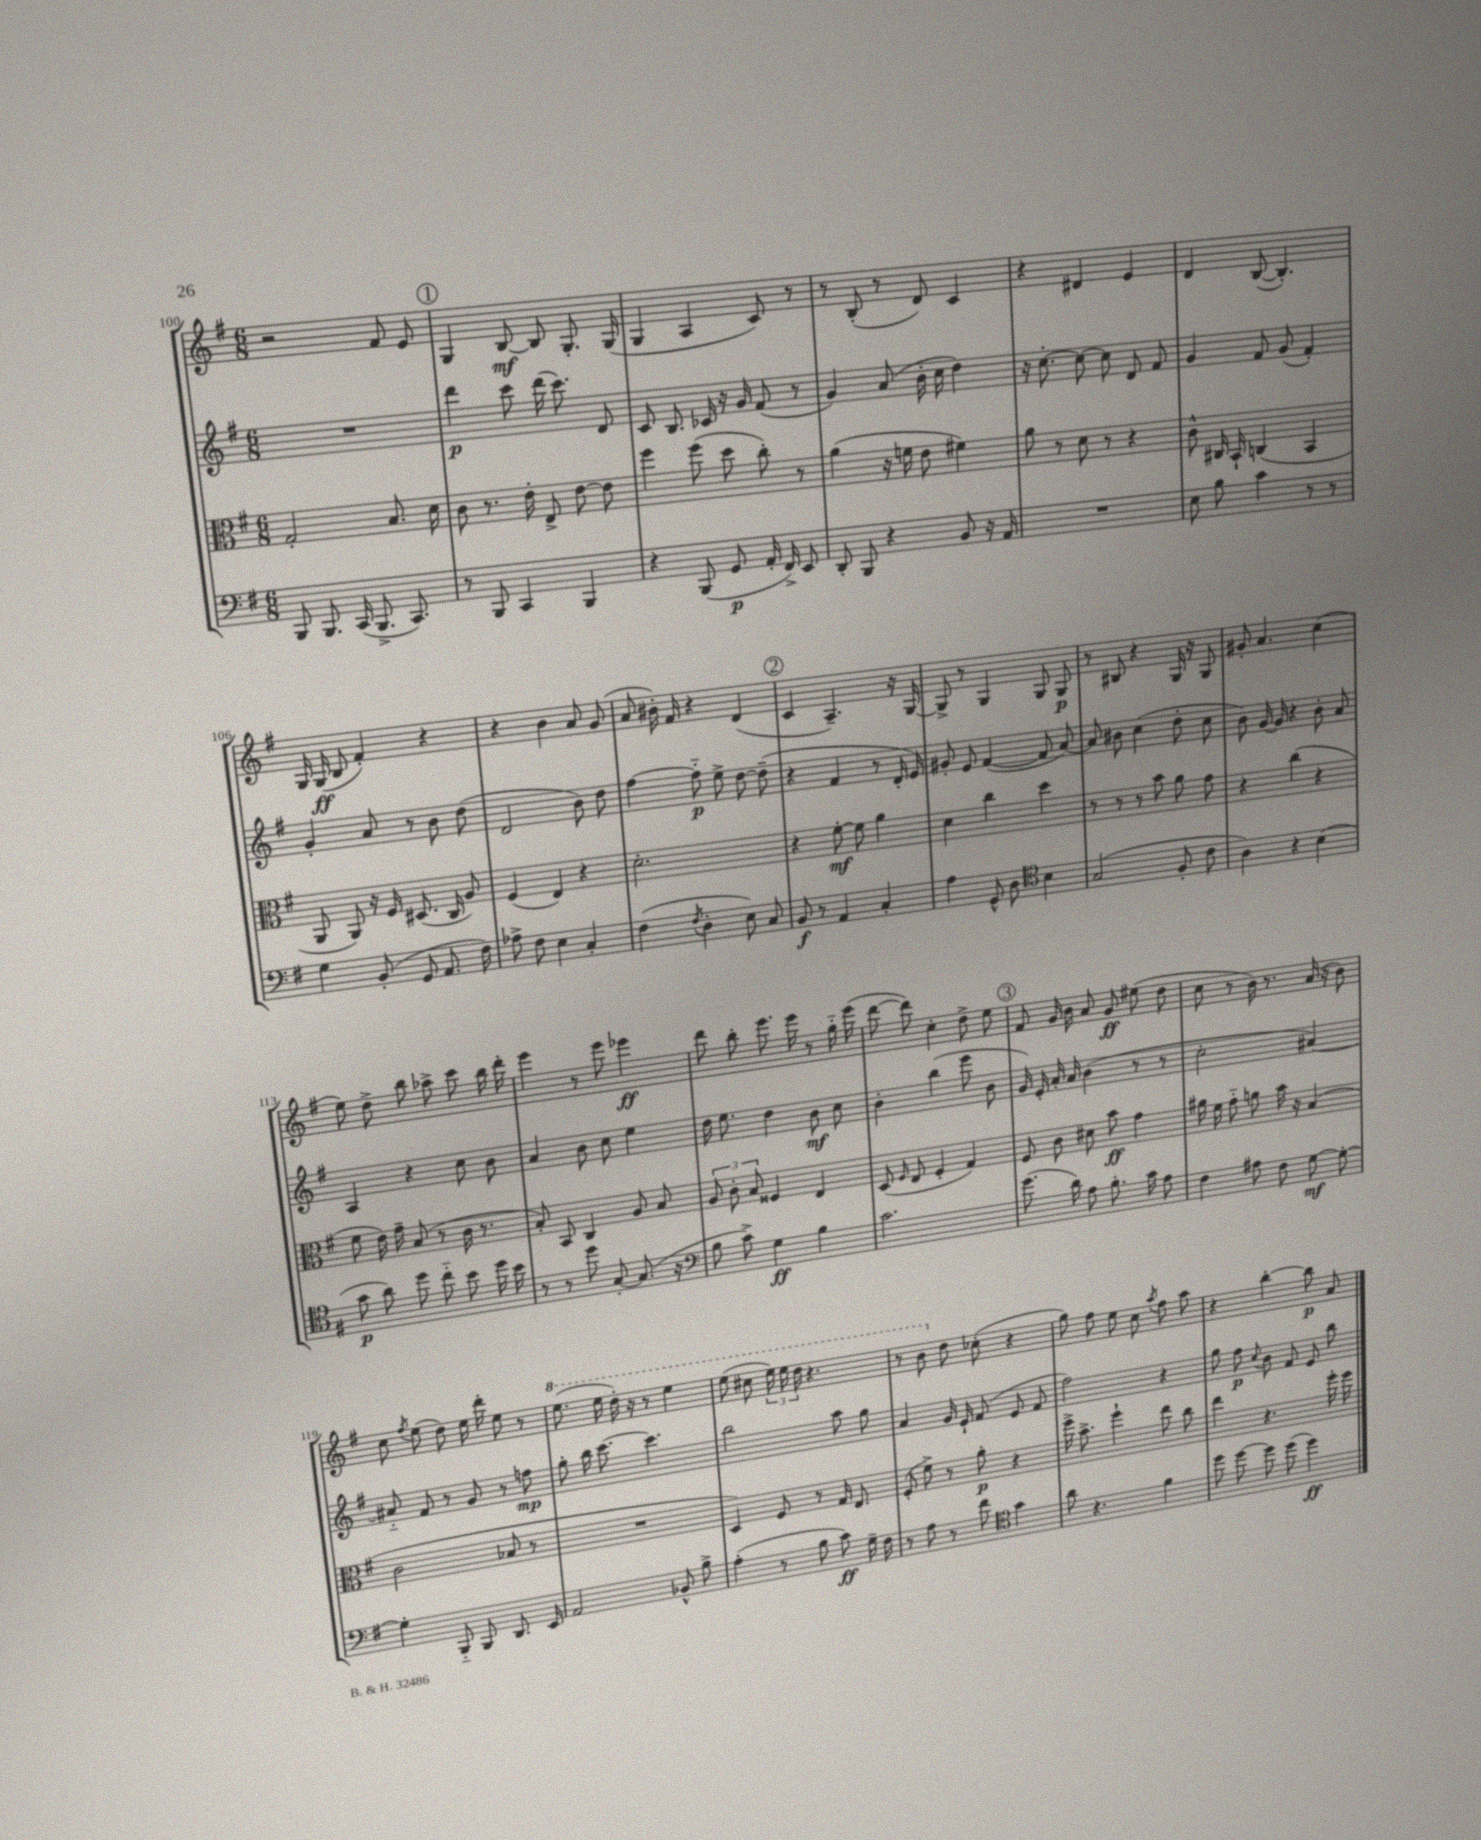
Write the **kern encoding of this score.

**kern	**kern	**kern	**kern
*staff4	*staff3	*staff2	*staff1
*clefF4	*clefC3	*clefG2	*clefG2
*k[f#]	*k[f#]	*k[f#]	*k[f#]
*M6/8	*M6/8	*M6/8	*M6/8
8BBB	2G'	2.r	2r
8.BBB	.	.	.
(16CC	.	.	.
8.BBB^	.	.	.
.	8.B	.	8f#
8.CC)	.	.	.
.	.	.	8e
.	16d	.	.
=	=	=	=
8r	8c	4ddd	4G
8BBB	8.r	.	.
4CC	.	8ccc	[8B
.	16e'	.	.
.	8E^	(16ddd	8B]
.	.	8.ccc)	.
4BBB	[8e	.	8.G'
.	8e]	8d	.
.	.	.	(16G
=	=	=	=
4r	4ff#	8c	4G
.	.	8.B	.
(8BBB	(8ff#	.	4A
.	.	16c-	.
8GG	8dd	16r	.
.	.	16g	.
16AA'	8cc')	(8f#	8c)
16FF#^)	.	.	.
8EE	8r	8r	8r
=	=	=	=
8DD'	(4a	4g)	8r
8BBB	.	.	(8B'
4r	16r	(8a	8r
.	16f	.	.
.	8e	16b'	8d)
.	.	16cc	.
8BB	4f#)	4dd)	4c
16r	.	.	.
16AA	.	.	.
=	=	=	=
2.r	8a	16r	4r
.	.	[8.cc'	.
.	8r	.	.
.	8d	8cc_	4d#
.	8r	8cc]	.
.	4r	8d	4e
.	.	8f#	.
=	=	=	=
8E	8c^^	4g	4d
8B	16C#	.	.
.	16BB`	.	.
4c	(4C	8f#	([8B
.	.	(8g	4.B'])
8r	4BB	4f#')	.
8r	.	.	.
=	=	=	=
4G	8AA	4g'	16G
.	.	.	(16G
.	8AA)	.	8B
(8BB'	16r	8a	4f#')
.	16F#	.	.
8GG	(8.D#	8r	.
8.AA	.	8b	4r
.	16C	.	.
.	8A)	(8dd	.
16F#)	.	.	.
=	=	=	=
8A-^	(4F#	2d	4r
8F#	.	.	.
4E	4E)	.	4b
4C'	4r	8b)	8a
.	.	8dd	(8g
=	=	=	=
(4F#	2.d'	[4ff#	8a
.	.	.	16b#')
.	.	.	16f#
8qF#	.	.	.
4D'	.	8ff#'~]	4r
.	.	8ee^	.
8E)	.	[8dd	(4d
8C	.	(8dd~]	.
=	=	=	=
8BB	4r	4r	4c
8r	.	.	.
4AA	[8f#'	4f#	4.A~)
.	8f#]	.	.
4C'	4a	8r	.
.	.	16d'	16r
.	.	16e)	[16G
=	=	=	=
4A	4d	8g#'	8G^]
.	.	8e	8r
8GG^^	4cc	([4f#	4G
8D	.	.	.
*clefC4	*	*	*
4B	4dd	8f#]	8G
.	.	[8a)	8G
=	=	=	=
(2G	8r	8a]	8r
.	8r	8b#	8B#
.	8r	(4cc	4r
.	8b	.	.
8F#'	8a	8dd'	16G
.	.	.	16r
8c	8g	8cc	8G
=	=	=	=
4A)	4r	8b)	8g#'
.	.	[16g	4.a
.	.	16g]	.
4r	(4cc	4r	.
(4B	4r	8b'	(4cc
.	.	8a	.
=	=	=	=
8g	8f#	4A	8ee)
8a)	16e)	.	8dd^
.	16g~	.	.
8dd	(8B	4r	8bb
8cc'~	8r	.	8aa-^
8b	16c	8cc	8ccc
.	8.r	.	.
16dd	.	8b	16bb
16b	.	.	16ddd'
=	=	=	=
8r	8B')	4a	4eee
8r	8BB	.	.
8dd	4C	8b	8r
[8G'	.	8cc	8eee
(8.G]	8A	4ee	4eee-
.	8B	.	.
16r	.	.	.
=	=	=	=
*clefF4	*	*	*
8B	12A	16dd	8ddd
.	.	8.ee	.
.	12c'	.	.
8c^)	.	.	8bb'
.	12B	.	.
4G	4F##	4dd	8.eee
.	.	.	16eee
4B	4E	8b	8r
.	.	8cc	16gg'~
.	.	.	(16eee
=	=	=	=
2.c	(8D	4b'	[8ddd
.	16qqF#	.	.
.	8E	.	8ddd])
.	4F#'	(4bb	4cc'
.	4G)	8eee	8dd^
.	.	8b	8ee
=	=	=	=
(8.g	8F#	16g)	8f#
.	.	16e'	.
.	8c	16a'	16g
16d)	.	16a	16b
8A	8d#	(4b	8a
8.B'	8b	.	8g
.	4g	8r	(8ee#
16c	.	.	.
8A	.	8r	8dd
=	=	=	=
4F#	16a#	2cc'	8cc
.	16f#	.	.
.	8g'~	.	8r
8A#	8a	.	16b)
.	.	.	8.r
8F#	16b	.	.
.	16r	.	.
[8G	(4B	[4a#)	(16a
.	.	.	16r
8G'_	.	.	8b)
=	=	=	=
4G']	2c	8a#'~]	8cc
.	.	.	8qff#
.	.	8f#	(8ee
8BBB'~	.	8r	8dd)
8BBB	.	8g	16ee
.	.	.	16ddd'
8.DD	8B-	8r	8ee
.	8r	8ff	8r
16EE	.	.	.
=	=	=	=
2AA	2.r	8gg'	(8.eee
.	.	16bb	.
.	.	[8.ccc	16eee
.	.	.	16ddd')
.	.	.	16r
.	.	4.ccc]	8r
8BB-^^	.	.	4eee
8B^	.	.	.
=	=	=	=
(4A'	4D)	2bb	(8eee
.	.	.	8ccc#
8r	8F#	.	24eee)
.	.	.	24eee
.	.	.	24ddd
8B	8r	.	4.r
8c)	16G	8aa	.
.	8.E	.	.
16G~	.	8gg	.
16F#	.	.	.
=	=	=	=
8r	(8F#'	4a	8r
8A	8f#^)	.	8bb
8r	8r	16g	8dd
.	.	16e`	.
8f#	8a'	(8f#	(8cc-'
*clefC4	*	*	*
4g	4r	8e	4r
.	.	8f#	.
=	=	=	=
8a	16ff#^	2ff#)	8gg)
.	8.b^	.	.
4.r	.	.	8ff#
.	4ff#`	.	8ee
.	.	.	8cc
.	.	.	8qaa
4f#	8ee	4r	8ff#
.	8cc	.	8aa
=	=	=	=
8dd	4ee	8gg	4r
[8dd	.	8ff#	.
.	.	8qqcc	.
8dd]	4.r	8b	[4bb'
(8dd	.	8f#	.
4dd)	.	8e	8bb]
.	16ff#'	8bb	8a
.	16ff#	.	.
==	==	==	==
*-	*-	*-	*-
